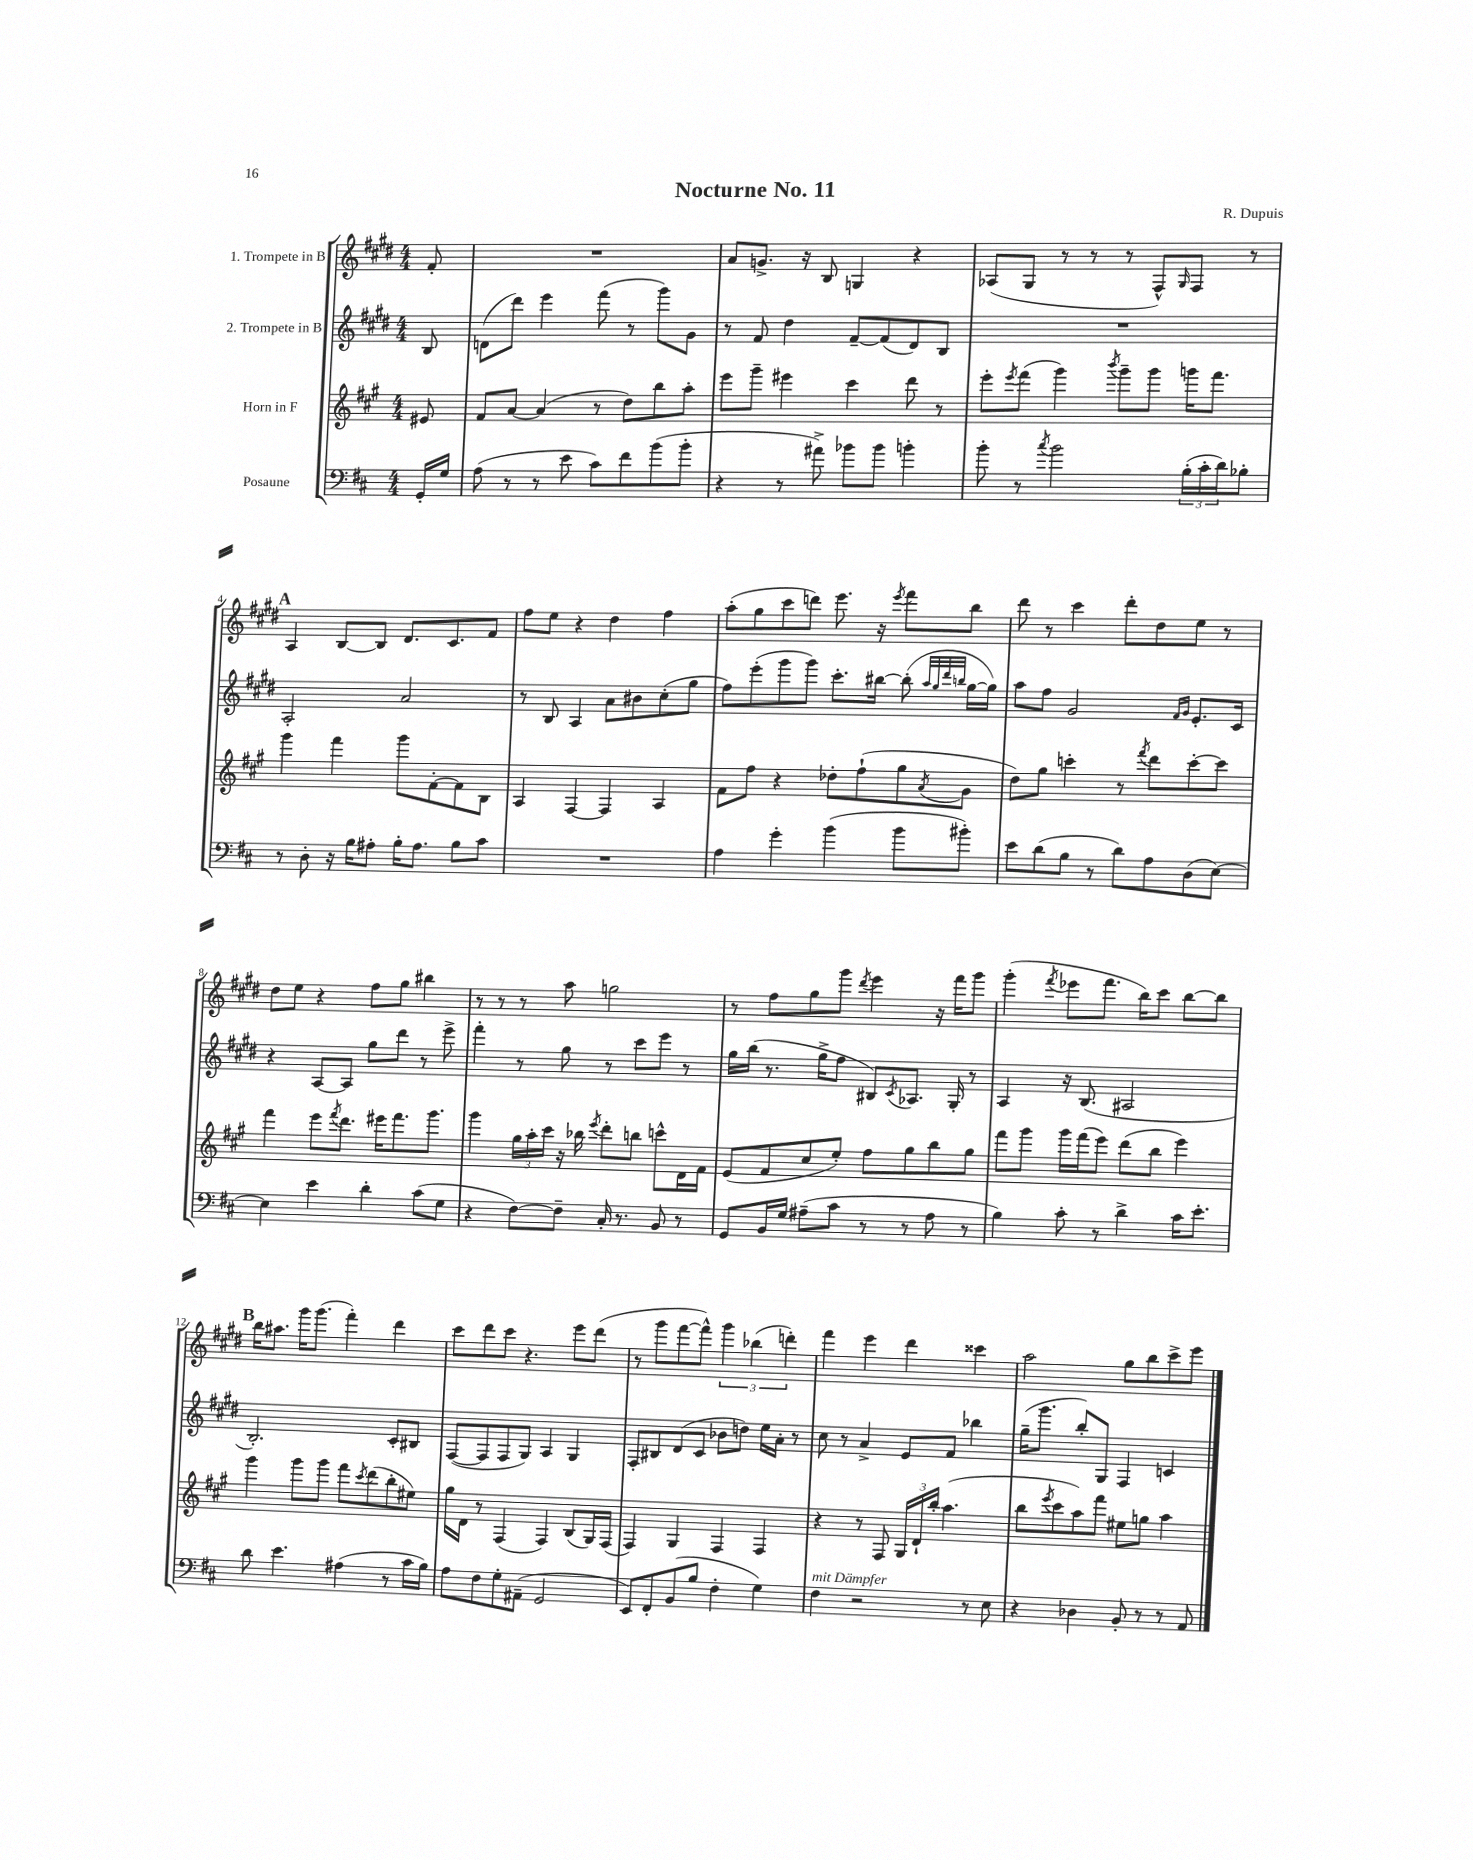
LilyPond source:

\header { title = "Nocturne No. 11" composer = "R. Dupuis" }
<<
\new StaffGroup <<
\new Staff = "s0" \with { instrumentName = "1. Trompete in B" } {
    \clef treble \key e \major \numericTimeSignature \time 4/4 \partial 8
    fis'8-. |
    R1 |
    a'8 g'8.-> r16 b8 g4 r4 |
    aes8( gis8 r8 r8 r8 fis8-^) \grace { gis16 } fis8 r8 |
    \mark \markup { \bold "A" } a4 b8~ b8 dis'8. cis'8. fis'8 |
    fis''8 e''8 r4 dis''4 fis''4 |
    a''8-.( gis''8 cis'''8 d'''8) e'''8. r16 \acciaccatura { e'''8 } fis'''8 b''8 |
    dis'''8 r8 cis'''4 dis'''8-. dis''8 e''8 r8 |
    dis''8 e''8 r4 fis''8 gis''8 bis''4 |
    r8 r8 r8 a''8 g''2 |
    r8 fis''8 gis''8 gis'''8 \acciaccatura { dis'''8 } e'''4 r16 fis'''16 gis'''8 |
    gis'''4-.( \acciaccatura { fis'''8 } ees'''8 fis'''8. b''16) cis'''8 b''8~ b''8 |
    \mark \markup { \bold "B" } b''16 ais''8. gis'''16 gis'''8.( fis'''4-.) dis'''4 |
    cis'''8 dis'''8 cis'''8 r4. e'''8 dis'''8( |
    r8 gis'''8 fis'''8~ fis'''8-^) \tuplet 3/2 { gis'''4 bes''4( d'''4-.) } |
    fis'''4 e'''4 dis'''4 cisis'''4 |
    a''2 gis''8 b''8 cis'''8-> e'''8 \bar "|." |
}
\new Staff = "s1" \with { instrumentName = "2. Trompete in B" } {
    \clef treble \key e \major \numericTimeSignature \time 4/4 \partial 8
    b8 |
    d'8( dis'''8) e'''4 fis'''8( r8 gis'''8) gis'8 |
    r8 fis'8 dis''4 fis'8~-- fis'8( dis'8) b8 |
    R1 |
    \mark \markup { \bold "A" } a2-. a'2 |
    r8 b8 a4 a'8 bis'8 cis''8-.( gis''8 |
    fis''8) e'''8-.( gis'''8 gis'''8) cis'''8.-. bis''16~ bis''8-.( \grace { a''32 gis''32 dis'''32 b''32 } gis''16~ gis''16) |
    a''8 fis''8 gis'2 \grace { fis'16 gis'16 } e'8.-. cis'16 |
    r4 a8~ a8 gis''8 dis'''8 r8 e'''8-> |
    fis'''4-. r8 gis''8 r8 cis'''8 e'''8 r8 |
    gis''16 b''16( r8. gis''16-> fis''8 bis8) \acciaccatura { cis'8 } aes8. gis16-. r8 |
    a4 r16 b8.( ais2 |
    \mark \markup { \bold "B" } b2.-.) cis'8-. bis8 |
    fis8~( fis8 fis8 gis8) a4 gis4 |
    fis8-. bis8 dis'8( cis'8 bes'8 d''8) e''16 a'16-. r8 |
    cis''8 r8 a'4-> e'8 fis'8 bes''4 |
    gis''16--( gis'''8. b''8-.) gis8 fis4 c'4 \bar "|." |
}
\new Staff = "s2" \with { instrumentName = "Horn in F" } {
    \clef treble \key a \major \numericTimeSignature \time 4/4 \partial 8
    eis'8 |
    fis'8 a'8~ a'4( r8 d''8) b''8 a''8-. |
    e'''8 gis'''8-- eis'''4 cis'''4 d'''8 r8 |
    e'''8-. \acciaccatura { e'''8 } fis'''8( gis'''4) \acciaccatura { b'''8 } gis'''8-- gis'''8 g'''16 fis'''8. |
    \mark \markup { \bold "A" } gis'''4 fis'''4 gis'''8 fis'8~-. fis'8 b8 |
    a4 fis4~ fis4 a4 |
    fis'8 fis''8 r4 des''8-. fis''8-!( gis''8 \acciaccatura { a'8 } gis'8 |
    d''8) gis''8 c'''4-. r8 \acciaccatura { fis'''8 } d'''8 c'''8~-. c'''8 |
    fis'''4 e'''8 \acciaccatura { fis'''8 } d'''8. eis'''16 fis'''8. gis'''8. |
    gis'''4 \tuplet 3/2 { gis''16 a''16-. cis'''16 } r16 bes''16 \acciaccatura { e'''8 } d'''8-. b''8 c'''8-^ d'16 fis'16 |
    e'8( fis'8 cis''8 e''8-.) fis''8 gis''8 b''8 gis''8 |
    fis'''8 gis'''8 gis'''16 fis'''16( e'''8) d'''8( b''8 e'''4) |
    \mark \markup { \bold "B" } gis'''4 gis'''8 gis'''8 fis'''8 \acciaccatura { cis'''8 } d'''8( b''8-. eis''8) |
    gis''16 d'16 r8 fis4( fis4) b8( gis16) fis16( |
    fis4) gis4 fis4 fis4 |
    r4 r8 fis8 \tuplet 3/2 { gis16 d'16-! b''16-. } a''4.( |
    b''8 \acciaccatura { e'''8 } cis'''8 a''8) fis'''8 eis''8 g''8 a''4 \bar "|." |
}
\new Staff = "s3" \with { instrumentName = "Posaune" } {
    \clef bass \key d \major \numericTimeSignature \time 4/4 \partial 8
    g,16-. g16 |
    a8( r8 r8 e'8 cis'8) fis'8 b'8( b'8-. |
    r4 r8 ais'8->) bes'8 bes'8 b'4-. |
    b'8-. r8 \acciaccatura { cis''8 } b'2 \tuplet 3/2 { b16-.( cis'16-. d'16) } bes8-. |
    \mark \markup { \bold "A" } r8 d8-. r16 b16 ais8-. b16-. ais8. b8 cis'8 |
    R1 |
    a4 g'4-. b'4( b'8 bis'8-.) |
    e'8 d'8( b8 r8 d'8) a8 d8( e8~) |
    e4 e'4 d'4-. cis'8( g8 |
    r4 fis8~) fis8-- cis16-. r8. b,8 r8 |
    g,8 b,16 g16 ais8--( cis'8 r8 r8 ais8 r8 |
    b4) cis'8-. r8 d'4-> cis'16 e'8.-. |
    \mark \markup { \bold "B" } d'8 e'4. ais4( r8 cis'16 b16) |
    a8 fis8 g8-. ais,8--( g,2 |
    e,8) fis,8-. b,8( b8 fis4-. g4) |
    fis4^\markup { \italic "mit Dämpfer" } r2 r8 e8 |
    r4 des4 b,8-. r8 r8 a,8 \bar "|." |
}
>>
>>
